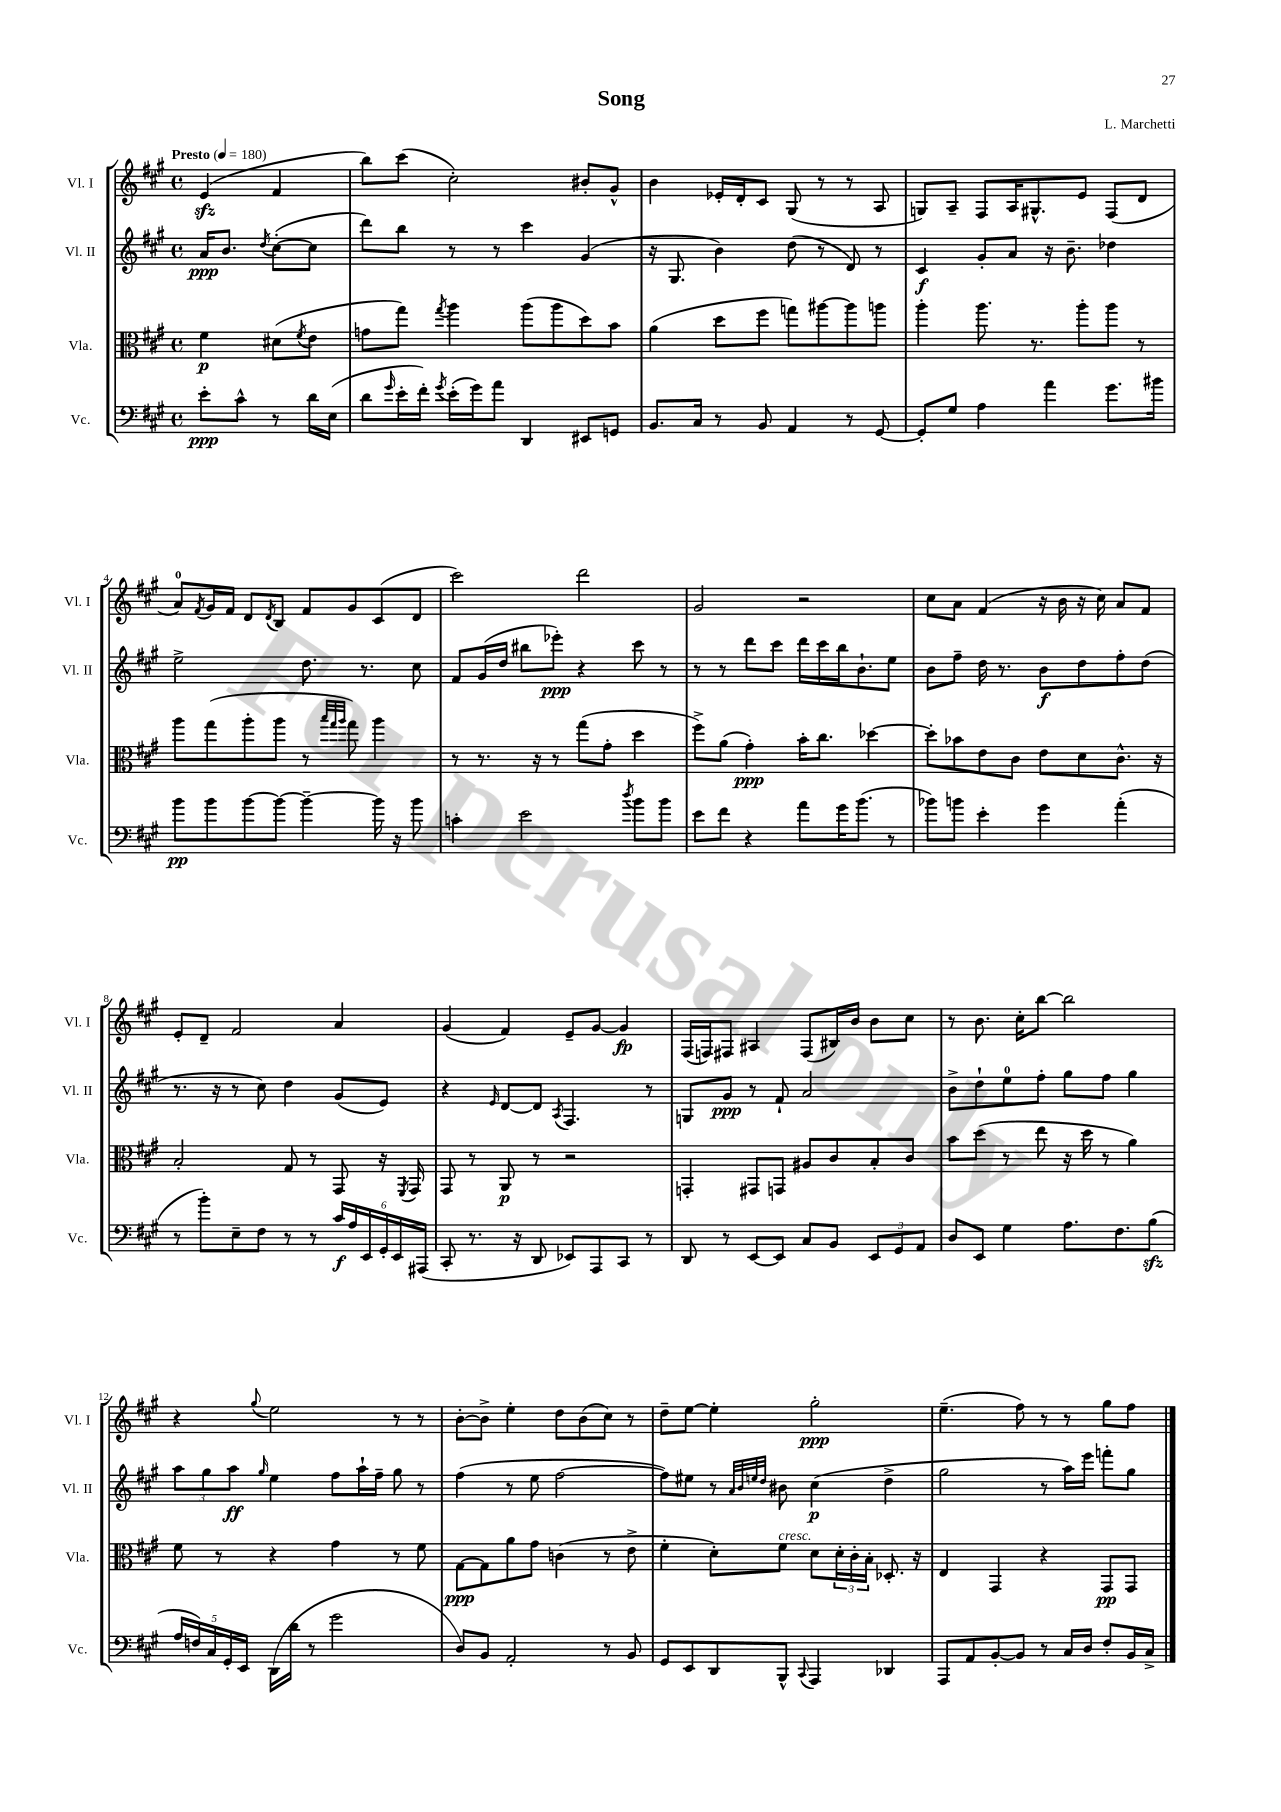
\header { title = "Song" composer = "L. Marchetti" }
<<
\new StaffGroup <<
\new Staff = "s0" \with { instrumentName = "Vl. I" shortInstrumentName = "Vl. I" } {
    \clef treble \key a \major \defaultTimeSignature \time 4/4 \partial 2 \tempo "Presto" 4 = 180
    e'4\sfz( fis'4 |
    b''8) cis'''8( cis''2-.) bis'8-. gis'8-^ |
    b'4 ees'16-. d'16-. cis'8 gis8( r8 r8 a8 |
    g8) a8-- fis8 a16 gis8.-^ e'8 fis8( d'8 |
    a'8-0) \acciaccatura { fis'8 } gis'16 fis'16 d'8 \acciaccatura { d'8 } b8 fis'8 gis'8 cis'8( d'8 |
    cis'''2) d'''2 |
    gis'2 r2 |
    cis''8 a'8 fis'4( r16 b'16 r16 cis''16) a'8 fis'8 |
    e'8-. d'8-- fis'2 a'4 |
    gis'4( fis'4) e'8-- gis'8~ gis'4\fp |
    fis16( f16) fis8 ais4 fis8( bis16) b'16 b'8 cis''8 |
    r8 b'8. cis''16-. b''8~ b''2 |
    r4 \appoggiatura { gis''8 } e''2 r8 r8 |
    b'8~-. b'8-> e''4-. d''8 b'8( cis''8) r8 |
    d''8-- e''8~ e''4-. gis''2-.\ppp |
    e''4.--( fis''8) r8 r8 gis''8 fis''8 \bar "|." |
}
\new Staff = "s1" \with { instrumentName = "Vl. II" shortInstrumentName = "Vl. II" } {
    \clef treble \key a \major \defaultTimeSignature \time 4/4 \partial 2
    a'16\ppp b'8. \acciaccatura { d''8 } cis''8~-.( cis''8 |
    d'''8) b''8 r8 r8 cis'''4 gis'4( |
    r16 gis8. b'4) d''8( r8 d'8) r8 |
    cis'4\f gis'8-. a'8 r16 b'8.-- des''4 |
    e''2-> d''8. r8. cis''8 |
    fis'8 gis'16( d''16 bis''8 ees'''8-.\ppp) r4 cis'''8 r8 |
    r8 r8 d'''8 cis'''8 d'''16 cis'''16 b''16 b'8.-! e''8 |
    b'8 fis''8-- d''16 r8. b'8\f d''8 fis''8-. d''8( |
    r8. r16 r8 cis''8) d''4 gis'8( e'8) |
    r4 \grace { e'16 } d'8~ d'8 \acciaccatura { a8 } fis4. r8 |
    g8 gis'8\ppp r8 fis'8-! a'2 |
    b'8-> d''8-! e''8-0 fis''8-. gis''8 fis''8 gis''4 |
    \tuplet 3/2 { a''8 gis''8 a''8\ff } \grace { gis''16 } e''4 fis''8 a''16-! fis''16-- gis''8 r8 |
    fis''4( r8 e''8 fis''2~ |
    fis''8) eis''8 r8 \grace { a'32 b'32 e''32 d''32 } bis'8 cis''4\p( d''4-> |
    gis''2 r8 a''16) e'''16 f'''8-. gis''8 \bar "|." |
}
\new Staff = "s2" \with { instrumentName = "Vla." shortInstrumentName = "Vla." } {
    \clef alto \key a \major \defaultTimeSignature \time 4/4 \partial 2
    fis'4\p dis'8( \acciaccatura { fis'8 } e'8 |
    g'8 gis''8) \acciaccatura { gis''8 } a''4 a''8( a''8 d''8) b'8 |
    a'4( d''8 fis''8 g''8) ais''8~ ais''8 a''8 |
    a''4-. a''8. r8. a''8-. a''8 r8 |
    a''8 gis''8( a''8-. a''8 r8 \grace { b''32 gis''32 a''32 } gis''8) a''4 |
    r8 r8. r16 r8 gis''8( gis'8-. d''4 |
    fis''8->) a'8( gis'4-.\ppp) b'16-. cis''8. des''4~ |
    des''8-. bes'8 e'8 cis'8 e'8 d'8 cis'8.-^ r16 |
    b2-. gis8 r8 gis,8 r16 \acciaccatura { fis,8 } gis,16 |
    gis,8 r8 a,8\p r8 r2 |
    g,4-. gis,8 g,8 ais8 cis'8 b8-. cis'8 |
    b'8 d''8( r8 e''8 r16 d''16 r8 a'4) |
    fis'8 r8 r4 gis'4 r8 fis'8 |
    gis8~\ppp gis8 a'8 gis'8 c'4( r8 e'8-> |
    fis'4-. d'8-.) fis'8^\markup { \italic "cresc." } d'8 \tuplet 3/2 { d'16-. cis'16-. b16-. } des8.-. r16 |
    e4 gis,4 r4 gis,8\pp gis,8 \bar "|." |
}
\new Staff = "s3" \with { instrumentName = "Vc." shortInstrumentName = "Vc." } {
    \clef bass \key a \major \defaultTimeSignature \time 4/4 \partial 2
    e'8-.\ppp cis'8-^ r8 d'16 e16( |
    d'8 \grace { gis'16 } e'16-. fis'16-.) \acciaccatura { gis'8 } e'16-.( gis'16) a'8 d,4 eis,8 g,8 |
    b,8. cis16 r8 b,8 a,4 r8 gis,8~ |
    gis,8-. gis8 a4 a'4 gis'8. bis'16 |
    b'8\pp b'8 b'8~ b'8~ b'4~-- b'16 r16 b'8 |
    c'4-. e'2 \acciaccatura { d''8 } b'8 b'8 |
    e'8 fis'8 r4 a'8 gis'16 b'8.( r8 |
    bes'8) b'8 e'4-. gis'4 a'4-.( |
    r8 b'8-.) e8-- fis8 r8 r8 \tuplet 6/4 { cis'16\f a16 e,16 gis,16-. e,16 ais,,16( } |
    cis,8-. r8. r16 d,8 ees,8) a,,8 cis,8 r8 |
    d,8 r8 e,8~ e,8 cis8 b,8 \tuplet 3/2 { e,8 gis,8 a,8 } |
    d8 e,8 gis4 a8. fis8. b8\sfz( |
    \tuplet 5/4 { a16 f16) cis16 gis,16-. e,16 } d,16( d'16 r8 gis'2 |
    d8) b,8 a,2-. r8 b,8 |
    gis,8 e,8 d,8 b,,8-^ \appoggiatura { cis,8 } a,,4 des,4 |
    a,,8 a,8 b,8~-. b,8 r8 cis16 d16 fis8-. b,16 cis16-> \bar "|." |
}
>>
>>
